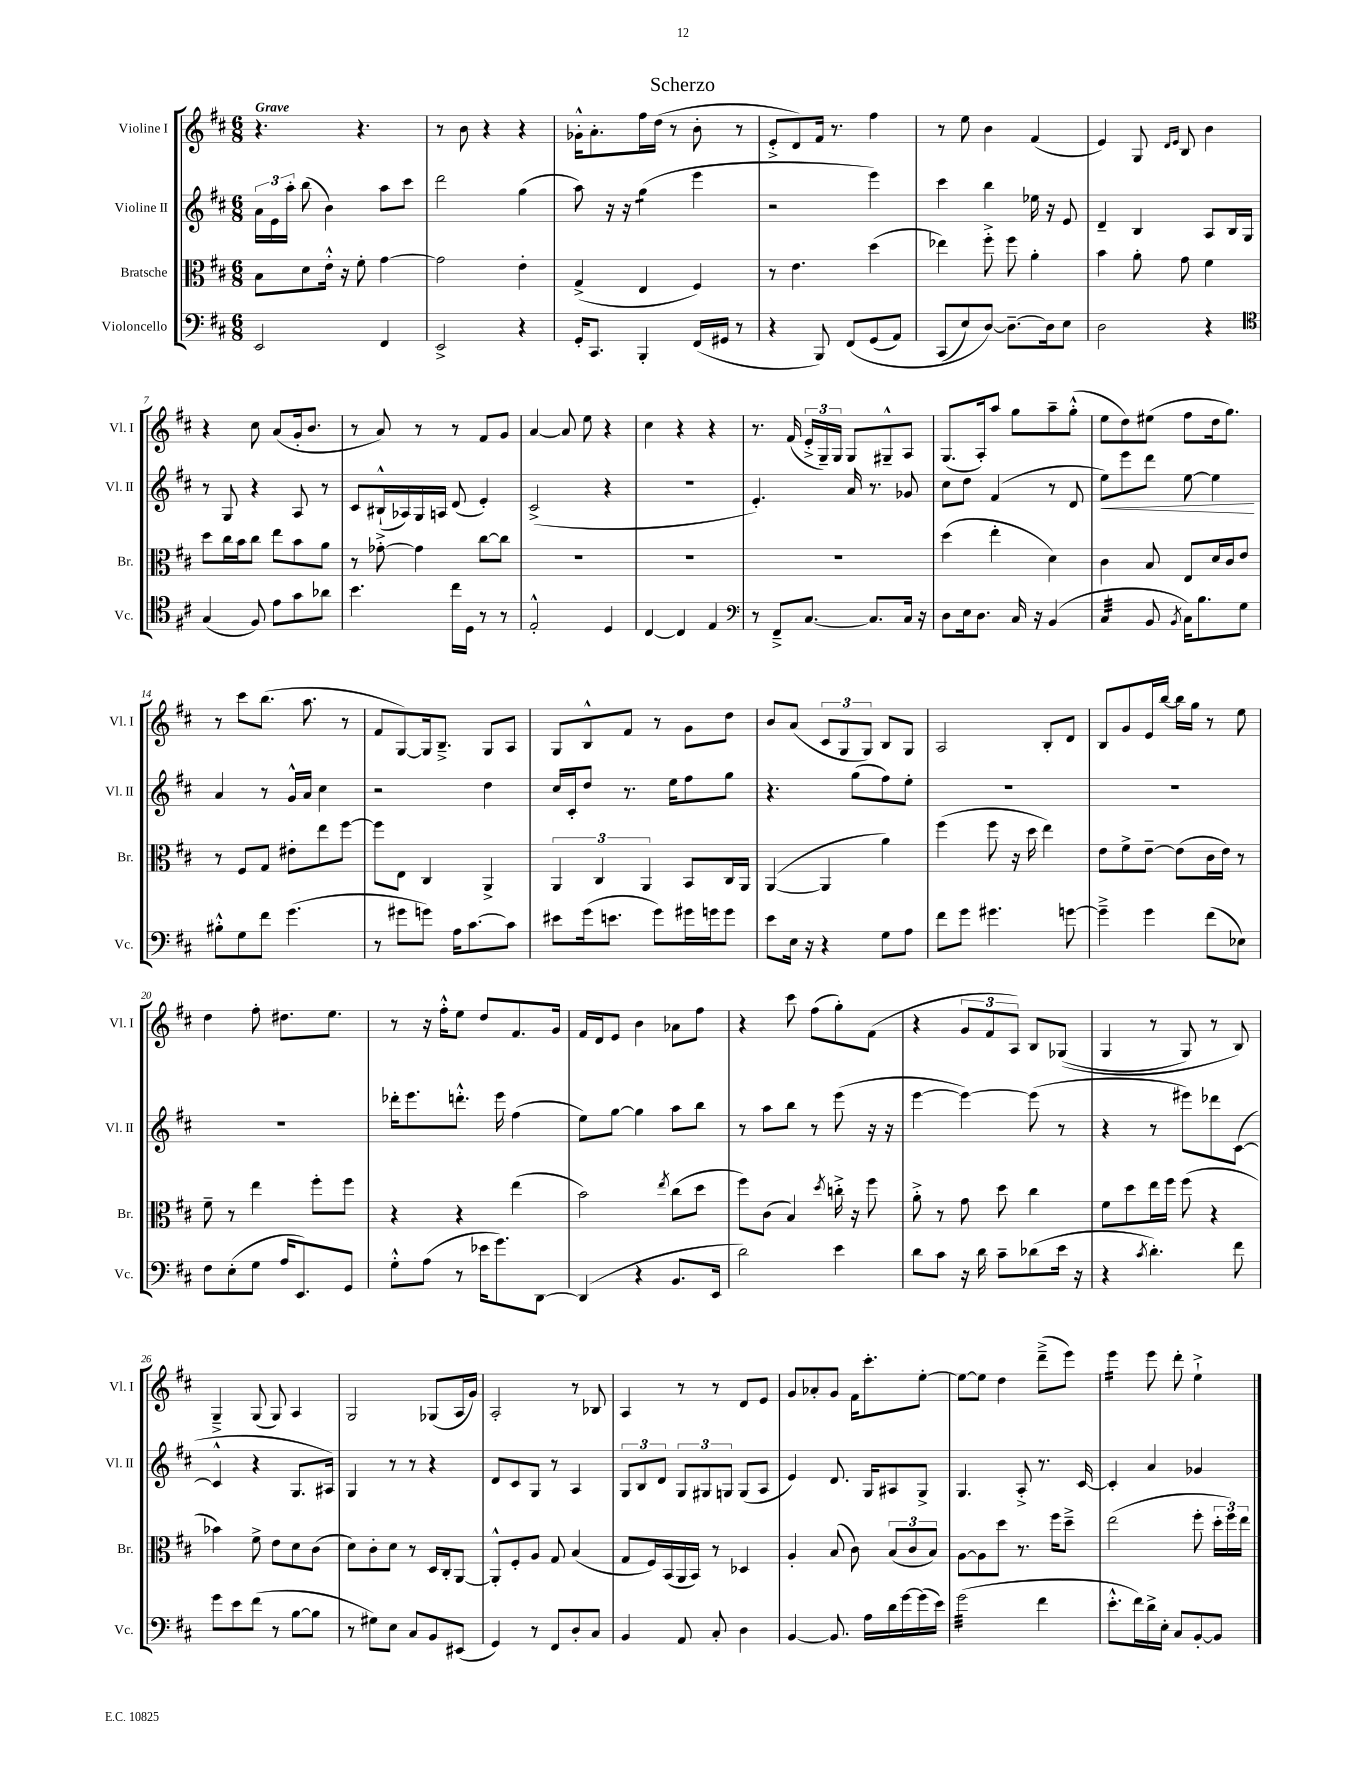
\header { title = "Scherzo" }
<<
\new StaffGroup <<
\new Staff = "s0" \with { instrumentName = "Violine I" shortInstrumentName = "Vl. I" } {
    \clef treble \key d \major \numericTimeSignature \time 6/8 \tempo "Grave"
    \autoBeamOff r4. r4. |
    r8 b'8 r4 r4 |
    ges'16[-.-^ a'8.-. fis''16 d''16]( r8 b'8-. r8 |
    e'8[-.-> d'8) fis'16] r8. fis''4 |
    r8 e''8 b'4 fis'4( |
    e'4) g8 \grace { d'16[ e'16] } b8 b'4 |
    r4 cis''8 a'8[( g'16-. b'8.] |
    r8 a'8) r8 r8 fis'8[ g'8] |
    a'4~ a'8 e''8 r4 |
    cis''4 r4 r4 |
    r8. fis'16( \tuplet 3/2 { e'16[-.-> g16--) g16] } g8[ gis8---^ a8] |
    g8.[( a16-.) a''8] g''8[ a''8-- g''8]-.-^( |
    e''8[ d''8) eis''8]( fis''8[ d''16 g''8.]) |
    r8 cis'''8[ b''8.]( a''8. r8 |
    fis'8[ g8~) g16 b8.]---> g8[ a8] |
    g8[ b8-^ fis'8] r8 g'8[ d''8] |
    b'8[ a'8]( \tuplet 3/2 { cis'8[ g8 g8]) } b8[ g8] |
    a2 b8[-. d'8] |
    b8[ g'8 e'16 b''16]~ b''16[ g''16] r8 e''8 |
    d''4 fis''8-. dis''8.[ e''8.] |
    r8 r16 fis''16[-.-^ e''8] d''8[ fis'8. g'16] |
    fis'16[ d'16 e'8] b'4 aes'8[ fis''8] |
    r4 cis'''8 fis''8[( g''8-.) fis'8]( |
    r4 \tuplet 3/2 { g'8[ fis'8 a8]) } b8[ ges8](\( |
    g4 r8 g8) r8 b8\) |
    g4---> g8( g8) a4 |
    g2 ges8[( a16 g'16]) |
    a2-. r8 bes8 |
    a4 r8 r8 d'8[ e'8] |
    g'8[ aes'8-. g'8] fis'16[ cis'''8.-. e''8]~-. |
    e''8[~ e''8] d''4 d'''8[--->( e'''8]) |
    e'''4:16 e'''8 d'''8-. e''4-!-> \bar "|." |
}
\new Staff = "s1" \with { instrumentName = "Violine II" shortInstrumentName = "Vl. II" } {
    \clef treble \key d \major \numericTimeSignature \time 6/8
    \autoBeamOff \tuplet 3/2 { a'16[ e'16 a''16]-. } b''8( b'4) a''8[ cis'''8] |
    d'''2 g''4( |
    a''8) r16 r16 g''4:8( e'''4 |
    r2 e'''4) |
    cis'''4 b''4 ees''16 r16 e'8 |
    d'4-- b4 a8[ b16 g16] |
    r8 g8 r4 a8 r8 |
    cis'8[ bis16-!-^( aes16) g16 a16] d'8( e'4-.) |
    cis'2->( r4 |
    R2. |
    e'4.-.) a'16 r8. ges'8 |
    cis''8[ d''8] fis'4( r8 d'8 |
    e''8[\<) e'''8 d'''8] e''8~ e''4\! |
    a'4 r8 g'16[-^ a'16] cis''4 |
    r2 d''4 |
    cis''16[ cis'16-. d''8] r8. e''16[ fis''8 g''8] |
    r4. g''8[( fis''8) e''8]-. |
    R2. |
    R2. |
    R2. |
    des'''16[-. e'''8. d'''8.]-.-^ e'''16 fis''4( |
    e''8[) g''8]~ g''4 a''8[ b''8] |
    r8 a''8[ b''8] r8 e'''8( r16 r16 |
    e'''4~ e'''4~) e'''8( r8 |
    r4 r8 eis'''8[) des'''8 cis'8]~( |
    cis'4-^ r4 g8.[ ais16]) |
    g4 r8 r8 r4 |
    d'8[ cis'8 g8] r8 a4 |
    \tuplet 3/2 { g8[ b8 d'8] } \tuplet 3/2 { g8[ gis8 g8] } g8[( a8] |
    e'4) d'8. g16[ ais8 g8]-> |
    g4. a8-.-> r8. cis'16~ |
    cis'4-. a'4 ges'4 \bar "|." |
}
\new Staff = "s2" \with { instrumentName = "Bratsche" shortInstrumentName = "Br." } {
    \clef alto \key d \major \numericTimeSignature \time 6/8
    \autoBeamOff b8[ d'8 e'16]-.-^ r16 fis'8-. g'4~ |
    g'2 e'4-. |
    g4->( e4 fis4) |
    r8 e'4. d''4( |
    ees''4) fis''8-.-> fis''8 a'4-. |
    b'4 a'8-. g'8 fis'4 |
    d''8[ cis''16 b'16 cis''8] e''8[ b'8 a'8] |
    r8 ges'8~-.-> ges'4 cis''8[~ cis''8] |
    R2. |
    R2. |
    R2. |
    d''4( e''4-. d'4) |
    cis'4 b8 e8[ d'16 cis'16 e'8] |
    r8 fis8[ g8] eis'8[-. e''8 fis''8]~ |
    fis''8[ e8] cis4 a,4-> |
    \tuplet 3/2 { a,4 cis4 a,4 } b,8[ cis16 a,16] |
    a,4~( a,4 a'4) |
    fis''4( fis''8 r16 d''16 e''4) |
    e'8[ fis'8-> e'8]~-- e'8[( cis'16 e'16]) r8 |
    fis'8-- r8 e''4 fis''8[-. fis''8] |
    r4 r4 e''4( |
    b'2) \acciaccatura { e''8 } cis''8[( d''8] |
    fis''8[) cis'8]( b4) \acciaccatura { d''8 } c''16-.-> r16 fis''8 |
    a'8-.-> r8 g'8 d''8 cis''4 |
    fis'8[ d''8 e''16 fis''16] fis''8( r4 |
    bes'4) fis'8-> e'8[ d'8 cis'8]( |
    d'8[) cis'8-. d'8] r8 d16[ cis16-. a,8]~ |
    a,8[-.-^ fis8-. a8] g8 b4( |
    g8[ fis16) b,16( a,16 b,16]) r8 des4 |
    a4-. b8( cis'8) \tuplet 3/2 { b8[( cis'8 b8]) } |
    a8[~ a8 d''8] r8. fis''16[ d''8]---> |
    e''2( fis''8-. \tuplet 3/2 { d''16[-. fis''16) e''16] } \bar "|." |
}
\new Staff = "s3" \with { instrumentName = "Violoncello" shortInstrumentName = "Vc." } {
    \clef bass \key d \major \numericTimeSignature \time 6/8
    \autoBeamOff e,2 fis,4 |
    e,2-> r4 |
    g,16[-. cis,8.] b,,4-. fis,16[( gis,16] r8 |
    r4 b,,8) fis,8[\( g,8( a,8]) |
    cis,8[( e8) d8]~\) d8.[~-- d16 e8] |
    d2 r4 |
    \clef tenor g4( fis8) e'8[ g'8 aes'8] |
    b'4. cis''16[ d16] r8 r8 |
    e2-.-^ d4 |
    cis4~ cis4 e4 |
    \clef bass r8 fis,8[---> cis8.]~ cis8.[ cis16] r16 |
    d8[ e16 d8.] cis16 r16 b,4( |
    cis4:32 b,8 \acciaccatura { b,8 } cis16[) b8. g8] |
    bis8[-.-^ g8 fis'8] g'4.( |
    r8 gis'8[ g'8]) a16[ cis'8.~ cis'8] |
    eis'8[ g'16( e'8.] g'8[) gis'16 g'16 g'8] |
    e'8[ e16] r16 r4 g8[ a8] |
    fis'8[ g'8] gis'4. g'8~ |
    g'4---> g'4 fis'8[( ees8]) |
    fis8[ e8-.( g8] a16[ e,8.) g,8] |
    g8[-.-^ a8]( r8 ees'16[ g'8.) d,8]~ |
    d,4( r4 b,8.[ e,16] |
    d'2) e'4 |
    d'8[ cis'8] r16 d'16 cis'8[-- des'8( e'16] r16 |
    r4 \acciaccatura { cis'8 } d'4.-.) fis'8 |
    g'8[ e'8 fis'8]( r8 b8[~ b8] |
    r8 gis8[) e8] cis8[ b,8 eis,8]( |
    g,4) r8 fis,8[ d8-. cis8] |
    b,4 a,8 cis8-. d4 |
    b,4~ b,8. a16[ d'16 g'16~ g'16( e'16]) |
    g'2:32( fis'4 |
    e'8.[-.-^ fis'16) d'16-> e16]-. cis8[ b,8~-. b,8] \bar "|." |
}
>>
>>
